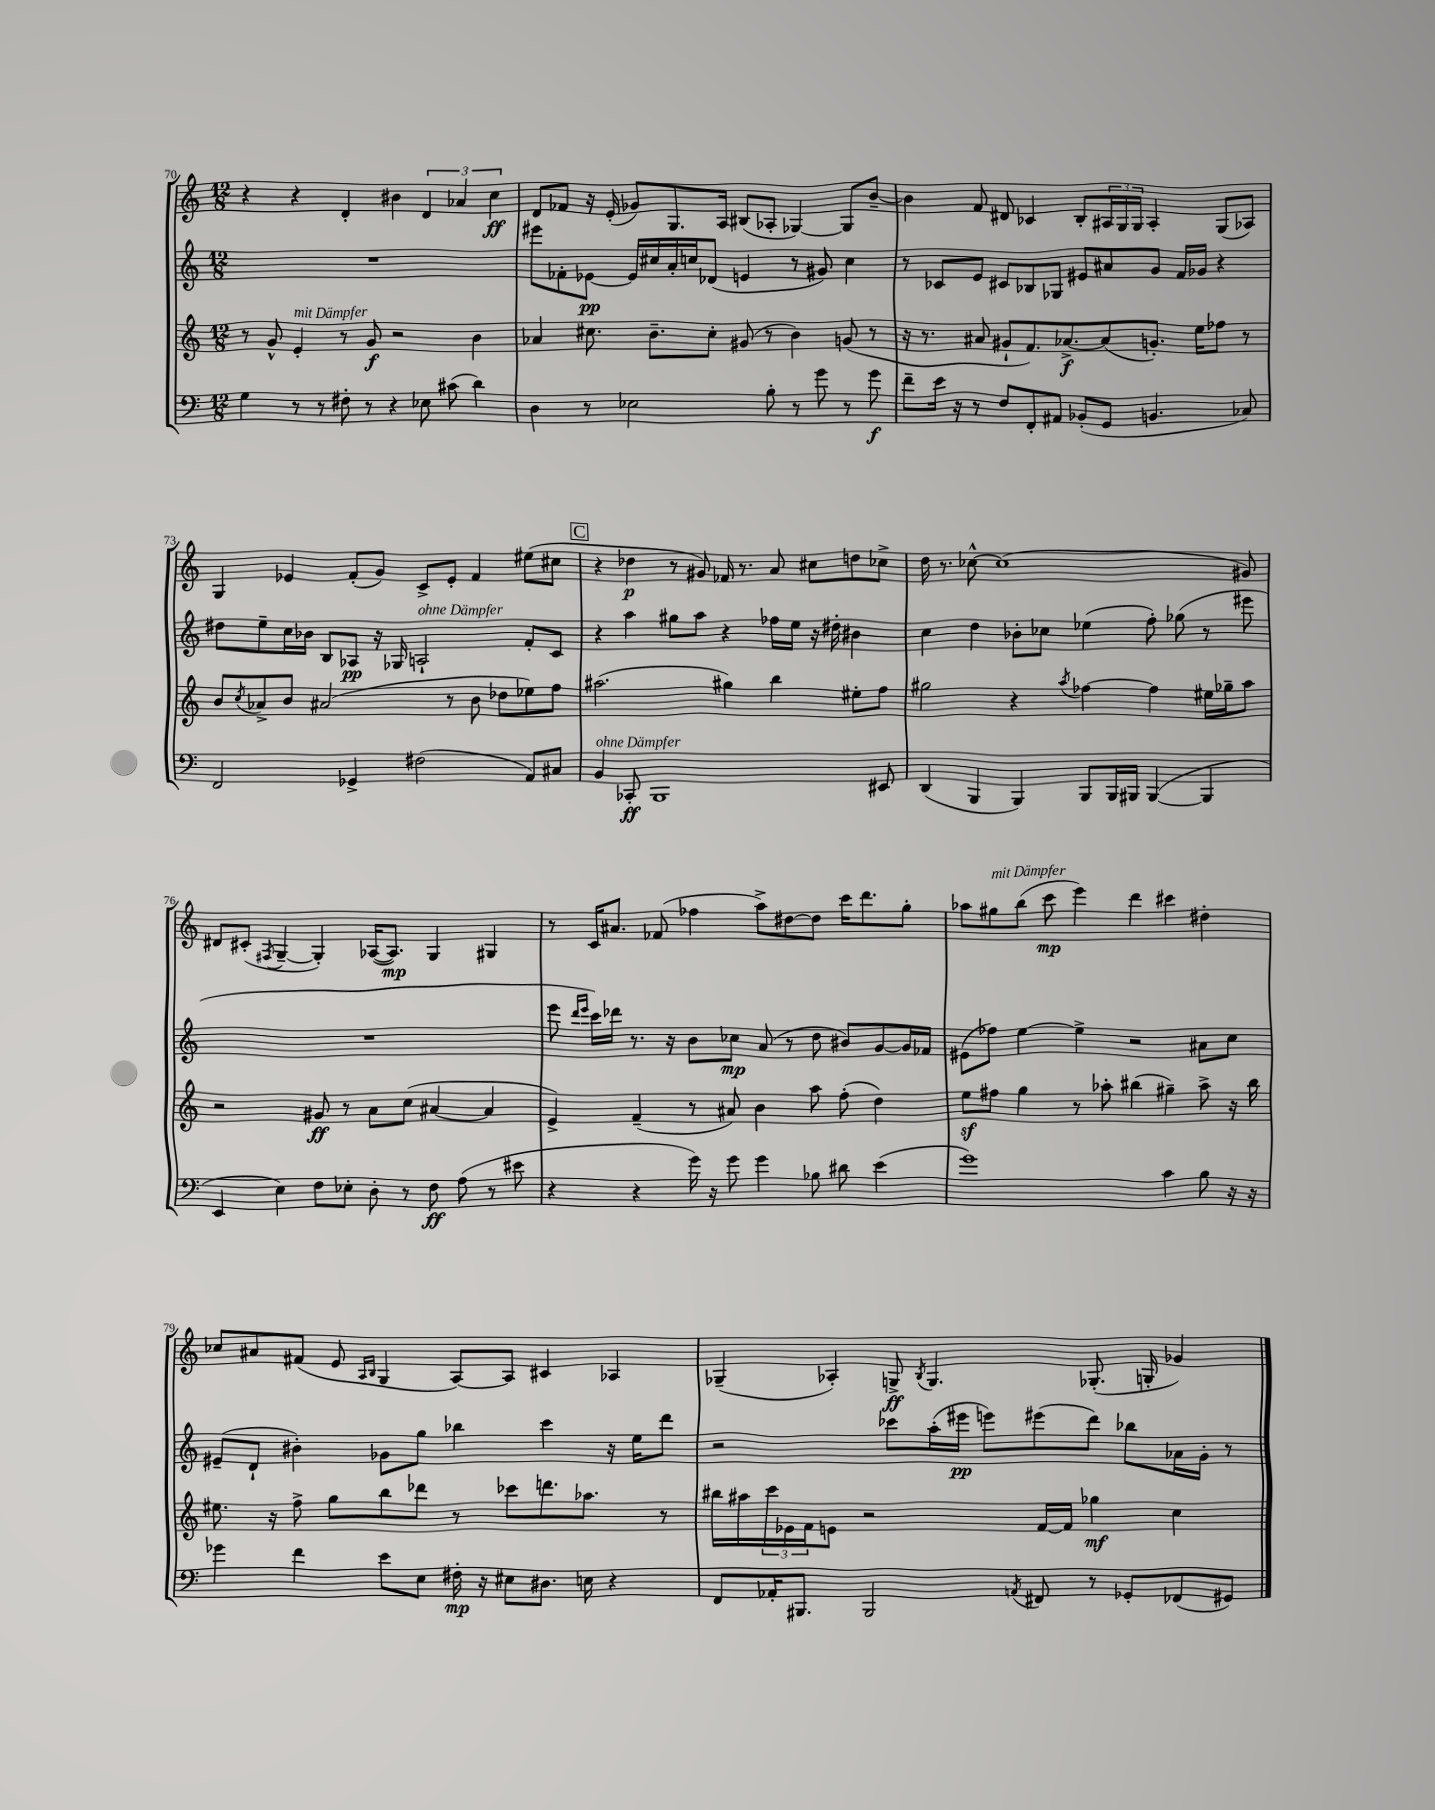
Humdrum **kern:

**kern	**dynam	**kern	**dynam	**kern	**dynam	**kern	**dynam
*part4	*part4	*part3	*part3	*part2	*part2	*part1	*part1
*staff4	*staff4	*staff3	*staff3	*staff2	*staff2	*staff1	*staff1
*clefF4	*	*clefG2	*	*clefG2	*	*clefG2	*
*k[]	*	*k[]	*	*k[]	*	*k[]	*
*M12/8	*	*M12/8	*	*M12/8	*	*M12/8	*
=70	=70	=70	=70	=70	=70	=70	=70
4G\	.	8r	.	1.r	.	4r	.
.	.	8g^^/	.	.	.	.	.
!	!	!LO:TX:a:i:t=mit Dämpfer	!	!	!	!	!
8r	.	4e'/	.	.	.	4r	.
8r	.	.	.	.	.	.	.
8F#X'\	.	8r	.	.	.	4d'/	.
8r	.	8g/	f	.	.	.	.
4r	.	2r	.	.	.	4b#X\	.
8E-X\	.	.	.	.	.	6d/	.
(8c#X\	.	.	.	.	.	.	.
.	.	.	.	.	.	6a-X/	.
4d\)	.	4b\	.	.	.	.	.
.	.	.	.	.	.	6cc\	ff
=71	=71	=71	=71	=71	=71	=71	=71
4D\	.	4a-X/	.	8eee#X\L	.	8d/L	.
.	.	.	.	8f-X'\	.	8f-X/J	.
8r	.	8.cc#X\	.	[8e-X\J	pp	16r	.
.	.	.	.	.	.	(16e'/	.
2E-X\	.	.	.	16e-/LL]	.	8g-X/L)	.
.	.	8.b~\L	.	16cc#X/	.	.	.
.	.	.	.	16a'/	.	8.G/	.
.	.	.	.	16ccn/J	.	.	.
.	.	8cc#'\J	.	(8d-X/J	.	.	.
.	.	.	.	.	.	16A/Jk	.
.	.	(8g#X/	.	4en/	.	(8B#X/L	.
8B'\	.	8r	.	.	.	8A-X'/J	.
8r	.	4b\)	.	8r	.	[4G-X/)	.
8g\	.	.	.	8g#X/)	.	.	.
8r	.	(8gn/	.	4cc\	.	8G-/L]	.
8g\	f	8r	.	.	.	[8b~/J	.
=72	=72	=72	=72	=72	=72	=72	=72
8f~\L	.	16r	.	8r	.	4b\]	.
.	.	8.r	.	.	.	.	.
16e\Jk	.	.	.	8c-X/L	.	.	.
16r	.	.	.	.	.	.	.
8r	.	8a#X/	.	8e/J	.	8f/	.
8F/L	.	8g#X`/L	.	8c#X/L	.	8d#X/	.
8FF'/	.	8.f/)	.	8B-X/	.	4c-X/	.
8AA#X/J	.	.	.	8G-X/J	.	.	.
.	.	[8.a-X^/	f	.	.	.	.
(8BB-X'/L	.	.	.	8e#X/L	.	8B'/L	.
8GG/J	.	(8a-/]	.	8a#X/	.	24A#X/L	.
.	.	.	.	.	.	24G/	.
.	.	.	.	.	.	24G/JJ	.
4.BBn/	.	8.gn'/J)	.	8g/J	.	4A#'/	.
.	.	.	.	16f/LL	.	.	.
.	.	16ee\KL	.	16g-X/JJ	.	.	.
.	.	8ff-X\J	.	4r	.	(8G/L	.
8C-X/)	.	8r	.	.	.	8A-X/J)	.
!!LO:LB:g=z
=73	=73	=73	=73	=73	=73	=73	=73
2FF/	.	8b/L	.	8dd#X\L	.	4G/	.
.	.	8qcc/	.	.	.	.	.
.	.	8a-X^/	.	8ee~\	.	.	.
.	.	8b/J	.	16cc\L	.	4e-X/	.
.	.	.	.	16b-X\JJ	.	.	.
.	.	(2a#X/	.	8B/L	.	.	.
4GG-X^/	.	.	.	8A-X/J	pp	(8f'/L	.
.	.	.	.	16r	.	8g/J)	.
.	.	.	.	16G-X/	.	.	.
!	!	!	!	!LO:TX:a:i:t=ohne Dämpfer	!	!	!
(2F#X\	.	.	.	2An`/	.	8c^/L	.
.	.	8r	.	.	.	8e-'/J	.
.	.	8b\	.	.	.	4f/	.
.	.	8dd-X\L	.	.	.	.	.
8AA/L)	.	8ee-X\)	.	8f'/L	.	(8ee#X\L	.
8C#X/J	.	8ff\J	.	8c/J	.	8cc#X\J	.
!!LO:REH:place=s1:t=C
=74	=74	=74	=74	=74	=74	=74	=74
!LO:TX:a:i:t=ohne Dämpfer	!	!	!	!	!	!	!
4BB/	.	(2.aa#X\	.	4r	.	4r	.
8CC-X'/	ff	.	.	4aa\	.	4dd-X\	p
1BBB	.	.	.	.	.	.	.
.	.	.	.	8gg#X\L	.	8r	.
.	.	.	.	8aa\J	.	8g#X/)	.
.	.	4gg#X\)	.	4r	.	16f-X/	.
.	.	.	.	.	.	8.r	.
.	.	4bb\	.	16ff-X\LL	.	8a/	.
.	.	.	.	16ee\JJ	.	.	.
.	.	.	.	16r	.	8cc#X\L	.
.	.	.	.	16dd#X'\	.	.	.
.	.	8ee#X'\L	.	4b#X\	.	8ddn\	.
8EE#X/	.	8ff\J	.	.	.	8cc-X^\J	.
=75	=75	=75	=75	=75	=75	=75	=75
(4DD/	.	2gg#X\	.	4cc\	.	16dd\	.
.	.	.	.	.	.	8.r	.
4BBB/	.	.	.	4dd\	.	[8cc-X^^\	.
.	.	.	.	.	.	(1cc-]	.
4BBB/)	.	4r	.	8b-X'\L	.	.	.
.	.	.	.	8cc-X\J	.	.	.
.	.	8qaa/	.	.	.	.	.
8BBB/L	.	[4ff-X\	.	(4ee-X\	.	.	.
16BBB/L	.	.	.	.	.	.	.
16BBB#X/JJ	.	.	.	.	.	.	.
([4BBB#/	.	4ff-\]	.	8ff'\)	.	.	.
.	.	.	.	(8gg-X\	.	.	.
4BBB#/]	.	16ee#X\LL	.	8r	.	.	.
.	.	16gg-X~\J	.	.	.	.	.
.	.	8aa\J	.	8eee#X\	.	8g#X/)	.
!!LO:LB:g=z
=76	=76	=76	=76	=76	=76	=76	=76
4EE/	.	2r	.	1.r	.	8d#X/L	.
.	.	.	.	.	.	(8c#X'/J	.
.	.	.	.	.	.	8qF#X/	.
4E\)	.	.	.	.	.	[4G~/	.
8F\L	.	8g#X/	ff	.	.	4G'/])	.
8E-X'\J	.	8r	.	.	.	.	.
8D'\	.	8a\L	.	.	.	([16A-X/KL	.
.	.	.	.	.	.	8.A-/J])	mp
8r	.	(8cc\J	.	.	.	.	.
8F\	ff	[4a#X/	.	.	.	4G/	.
(8A\	.	.	.	.	.	.	.
8r	.	4a#/]	.	.	.	4G#X/	.
8e#X\	.	.	.	.	.	.	.
=77	=77	=77	=77	=77	=77	=77	=77
4r	.	4e^/)	.	8eee\	.	8r	.
.	.	.	.	16qqddd/LL	.	.	.
.	.	.	.	16qqeee/JJ	.	.	.
.	.	.	.	16ccc\LL)	.	16c/KL	.
.	.	.	.	16ddd-X\JJ	.	8.a#X/J	.
4r	.	(4f~/	.	8.r	.	.	.
.	.	.	.	.	.	(8f-X/	.
.	.	.	.	16r	.	.	.
16g\)	.	8r	.	8b\L	.	4ff-X\	.
16r	.	.	.	.	.	.	.
8g\	.	8a#X/)	.	8cc-X\J	mp	.	.
4g\	.	4b\	.	(8a/	.	8aa^\L)	.
.	.	.	.	8r	.	[8dd#X\	.
8B-X\	.	8aa\	.	8dd\	.	8dd#\J]	.
8d#X\	.	(8ff'\	.	8b#X/L)	.	16ccc\KL	.
.	.	.	.	.	.	8.ddd\	.
(4e\	.	4dd\)	.	[8g/	.	.	.
.	.	.	.	16g/L]	.	8gg'\J	.
.	.	.	.	16f-X/JJ	.	.	.
=78	=78	=78	=78	=78	=78	=78	=78
1g)	.	8eez\L	.	(8e#X\L	.	8aa-X\L	.
!	!	!	!	!	!	!LO:TX:a:i:t=mit Dämpfer	!
.	.	8ff#X\J	.	8ff-X\J)	.	8gg#X\	.
.	.	4gg\	.	[4ee\	.	(8bb\J	.
.	.	.	.	.	.	8ccc\	mp
.	.	8r	.	4ee^\]	.	4eee\)	.
.	.	8aa-X'\	.	.	.	.	.
.	.	(4bb#X\	.	2r	.	4ddd\	.
4c\	.	4gg#X~\)	.	.	.	4ccc#X\	.
8B\	.	8aa-^\	.	8a#X\L	.	4dd#X'\	.
16r	.	16r	.	8cc\J	.	.	.
16r	.	16bb#\	.	.	.	.	.
!!LO:LB:g=z
=79	=79	=79	=79	=79	=79	=79	=79
4g-X\	.	8.ee#X\	.	(8e#X~/L	.	8cc-X/L	.
.	.	.	.	8d`/J	.	8a#X/	.
.	.	16r	.	.	.	.	.
4f\	.	8ff^\	.	4b#X'\)	.	(8f#X/J	.
.	.	8gg\L	.	.	.	8e/	.
.	.	.	.	.	.	16qqA/LL	.
.	.	.	.	.	.	16qqB/JJ	.
8e\L	.	8bb\	.	8g-X\L	.	4G/	.
8E\J	.	8ddd-X\J	.	8gg\J	.	.	.
16F#X'\	mp	8r	.	4bb-X\	.	[8A/L)	.
16r	.	.	.	.	.	.	.
8E#X\L	.	8ccc-X\L	.	.	.	8A/J]	.
8.D#X\J	.	8.dddn\	.	4ccc\	.	4c#X/	.
16En\	.	8.aa-X\J	.	.	.	.	.
4r	.	.	.	16r	.	4A-X/	.
.	.	.	.	16ee\KL	.	.	.
.	.	8r	.	8ddd\J	.	.	.
=80	=80	=80	=80	=80	=80	=80	=80
8FF/L	.	16bb#X\LL	.	2r	.	(4G-X~/	.
.	.	16aa#X\	.	.	.	.	.
16AA-X'/K	.	24ccc\	.	.	.	.	.
.	.	24e-X\	.	.	.	.	.
8.BBB#X/J	.	.	.	.	.	.	.
.	.	24f\J	.	.	.	.	.
.	.	8en\J	.	.	.	4A-X'/)	.
2BBB#/	.	2r	.	.	.	.	.
.	.	.	.	8ccc-X\L	.	8Gn^/	ff
.	.	.	.	.	.	8qB/	.
.	.	.	.	(16aa'\L	.	4.G/	.
.	.	.	.	16eee#X\JJ	pp	.	.
.	.	.	.	8eeen\L)	.	.	.
8qAAn/	.	.	.	.	.	.	.
8FF#X/	.	[16f/LL	.	(8eee#X\	.	.	.
.	.	16f/JJ]	.	.	.	.	.
8r	.	4gg-X\	mf	8ddd\J)	.	(8.G-X'/	.
8GG-X'/L	.	.	.	8bb-X\L	.	.	.
.	.	.	.	.	.	16Gn'/	.
(8FF-X/	.	4cc\	.	16a-X\L	.	4g-X/)	.
.	.	.	.	16g'\JJ	.	.	.
8GG#X/J)	.	.	.	8r	.	.	.
==	==	==	==	==	==	==	==
*-	*-	*-	*-	*-	*-	*-	*-
